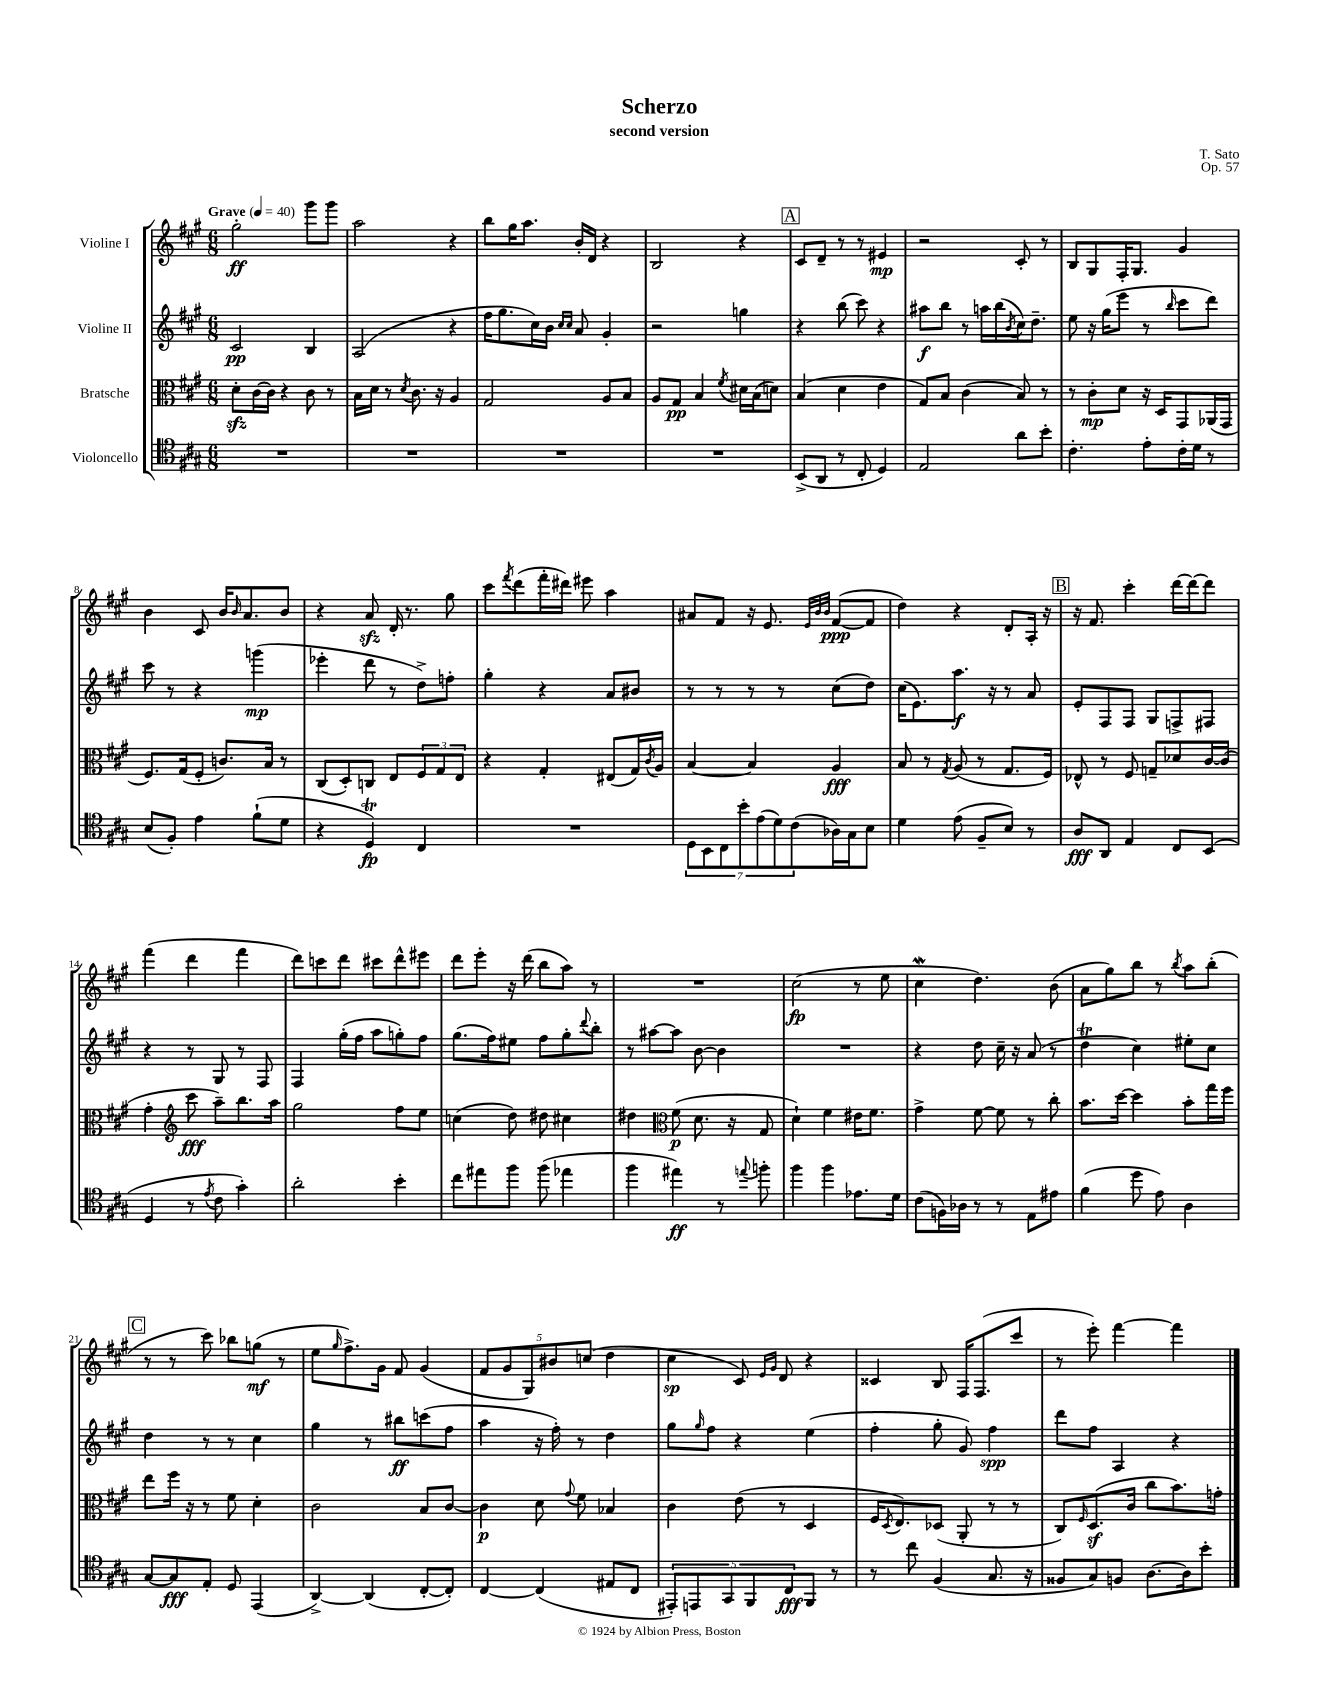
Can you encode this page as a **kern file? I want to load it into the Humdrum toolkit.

**kern	**kern	**kern	**kern
*staff4	*staff3	*staff2	*staff1
*clefC4	*clefC3	*clefG2	*clefG2
*k[f#c#g#]	*k[f#c#g#]	*k[f#c#g#]	*k[f#c#g#]
*M6/8	*M6/8	*M6/8	*M6/8
*MM40	*MM40	*MM40	*MM40
2.r	8d'	2c#	2gg#'
.	[16c#	.	.
.	16c#]	.	.
.	4r	.	.
.	8c#	4B	8ggg#
.	8r	.	8ggg#
=	=	=	=
2.r	16B	(2A	2aa
.	16d	.	.
.	8r	.	.
.	8qd	.	.
.	8.c#	.	.
.	16r	.	.
.	4A	4r	4r
=	=	=	=
2.r	2G#	16ff#	8bb
.	.	8.gg#	.
.	.	.	16gg#
.	.	.	8.aa
.	.	16cc#)	.
.	.	16b	.
.	.	16qqcc#	.
.	.	16qqcc#	.
.	.	8a	16b'
.	.	.	16d
.	8A	4g#'	4r
.	8B	.	.
=	=	=	=
2.r	8A	2r	2B
.	8G#	.	.
.	4B	.	.
.	8qf#	.	.
.	16d#	4gg	4r
.	(16B	.	.
.	8d)	.	.
=	=	=	=
(8BB^	(4B	4r	8c#
8AA	.	.	8d~
8r	4d	(8bb	8r
8C#'	.	8ccc#)	8r
4D)	4e	4r	4e#
=	=	=	=
2E	8G#)	8aa#	2r
.	8B	8bb	.
.	(4c#	8r	.
.	.	16aa	.
.	.	(16bb	.
.	.	8qb	.
8a	8B)	16cc#)	8c#'
.	.	8.dd~	.
8b'	8r	.	8r
=	=	=	=
4.c#'	8r	8ee	8B
.	8c#'	16r	8G#
.	.	(16gg#	.
.	8d	8eee	16F#'
.	.	.	8.G#
8e'	16r	8r	.
.	16D	.	.
.	.	16qqbb	.
16c#'	8GG#	8ccc#	4g#
16d	.	.	.
8r	(16AA-	8ddd)	.
.	16GG#	.	.
=	=	=	=
(8B	8.F#)	8ccc#	4b
8F#')	.	8r	.
.	(16G#	.	.
4e	8F#'	4r	8c#
.	8.c)	.	16b
.	.	.	16qqb
.	.	.	8.a
(8f#`	.	(4ggg	.
.	16B	.	.
8d	8r	.	8b
=	=	=	=
4r	(8C#	4eee-'	4r
.	8D')	.	.
4D)	8C	8ddd	8a
.	8E	8r	16d'
.	.	.	8.r
4C#	12F#	8dd^)	.
.	12G#	.	.
.	.	8ff'	8gg#
.	12E	.	.
=	=	=	=
2.r	4r	4gg#'	8ccc#
.	.	.	8qfff#
.	.	.	(8ddd
.	4G#'	4r	16fff#'
.	.	.	16ddd#)
.	.	.	8eee#
.	(8E#	8a	4aa
.	16G#)	8b#	.
.	8qc#	.	.
.	16A	.	.
=	=	=	=
14D	[4B	8r	8a#
14BB	.	.	.
.	.	8r	8f#
14C#	.	.	.
14b'	.	.	.
.	4B]	8r	16r
(14e	.	.	.
.	.	.	8.e
14d)	.	.	.
.	.	8r	.
(14c#	.	.	.
.	.	.	32qqe
.	.	.	32qqb
.	.	.	32qqb
16A-)	4A	(8cc#	([8f#
16G#	.	.	.
8B	.	8dd)	8f#]
=	=	=	=
4d	8B	(16cc#	4dd)
.	.	8.e)	.
.	8r	.	.
.	8qG#	.	.
(8e	(8A	8.aa	4r
8F#~	8r	.	.
.	.	16r	.
8B)	8.G#	8r	8d'
8r	.	8a	16A'
.	16F#)	.	16r
=	=	=	=
8A	8E-^^	8e'	16r
.	.	.	8.f#
8AA	8r	8F#	.
4E	8F#	8F#	4ccc#'
.	8G~	8G#	.
8C#	8d-	8F^	[16ddd
.	.	.	16ddd_
(8BB	[16c#	8F#	8ddd]
.	(16c#]	.	.
=	=	=	=
4D	4g#'	4r	(4fff#
*	*clefG2	*	*
8r	8ccc#	8r	4ddd
8qe	.	.	.
8c#	8aa~)	8G#	.
4g#')	8.bb	8r	4fff#
.	.	8F#	.
.	16aa	.	.
=	=	=	=
2a'	2gg#	4F#	8ddd)
.	.	.	8ccc
.	.	(16gg#'	8ddd
.	.	16ff#	.
.	.	8aa	8ccc#
4b'	8ff#	8gg')	8ddd^^
.	8ee	8ff#	8eee#
=	=	=	=
8cc#	(4cc	(8.gg#	8ddd
8ee#	.	.	8eee'
.	.	16ff#)	.
8ff#	8dd)	8ee#	16r
.	.	.	(16ddd
(8ff#	8dd#	8ff#	8bb
4ee-	4cc#	8gg#'	8aa)
.	.	8qqddd	.
.	.	8bb'	8r
=	=	=	=
4ff#	4dd#	8r	2.r
.	.	[8aa#	.
*	*clefC3	*	*
4ee#)	(8f#	8aa#]	.
.	8.d	[8b	.
8r	.	4b]	.
.	16r	.	.
8qqee	.	.	.
8ff'	8G#	.	.
=	=	=	=
4ff#	4d`)	2.r	(2cc#
4ff#	4f#	.	.
8.e-	16e#	.	8r
.	8.f#	.	.
.	.	.	8ee
16d	.	.	.
=	=	=	=
(8c#	4g#^	4r	4cc#
16F)	.	.	.
16A-	.	.	.
8r	[8f#	8dd	4.dd)
8r	8f#]	16cc#~	.
.	.	16r	.
8E	8r	(8a	.
8e#	8cc#'	8r	(8b
=	=	=	=
(4f#	8.b	4dd	8a
.	.	.	8gg#)
.	[16dd	.	.
8dd	4dd]	4cc#)	8bb
8e)	.	.	8r
.	.	.	8qbb
4A	8b'	8ee#'	8aa
.	16gg#	8cc#	(8bb'
.	16ff#	.	.
=	=	=	=
[8G#	8ee	4dd	8r
8G#]	16ff#	.	8r
.	16r	.	.
8E'	8r	8r	8ccc#)
8D	8f#	8r	8bb-
(4EE	4d'	4cc#	(8gg
.	.	.	8r
=	=	=	=
[4AA^)	2c#	4gg#	8ee
.	.	.	16qqgg#
.	.	.	8.ff#^)
(4AA]	.	8r	.
.	.	.	16g#
.	.	8bb#	8f#
[8C#'	8B	(8ccc	(4g#
8C#'])	[8c#	8ff#	.
=	=	=	=
[4C#	4c#]	4aa	10f#
.	.	.	10g#
.	.	.	10G#)
(4C#]	8d	16r	.
.	.	.	10b#
.	.	16ff#')	.
.	8qqg#	.	.
.	8f#	8r	.
.	.	.	(10cc
8E#	4B-	4dd	4dd
8C#	.	.	.
=	=	=	=
10EE#')	4c#	8gg#	4cc#
10EE	.	.	.
.	.	16qqgg#	.
.	.	8ff#	.
10GG#	.	.	.
.	(8e	4r	8c#)
10FF#	.	.	.
.	.	.	16qqe
.	.	.	16qqg#
.	8r	.	8d
10C#	.	.	.
8FF#	4D	(4ee	4r
8r	.	.	.
=	=	=	=
8r	16F#	4ff#'	4c##
.	8qD	.	.
.	8.E)	.	.
8cc#	.	.	.
(4F#	(8D-	8gg#'	8B
.	8AA'	8g#)	16F#
.	.	.	(8.F#
8.G#	8r	4ff#	.
.	8r	.	8ccc#
16r	.	.	.
=	=	=	=
8F##	8C#)	8ddd	8r
.	16qqF#	.	.
8G#)	(8.D	8ff#	8eee')
8F	.	4A	[4fff#
.	16c#	.	.
[8.A	8cc#	.	.
.	8.b)	4r	4fff#]
16A]	.	.	.
8b'	.	.	.
.	16g'	.	.
==	==	==	==
*-	*-	*-	*-
